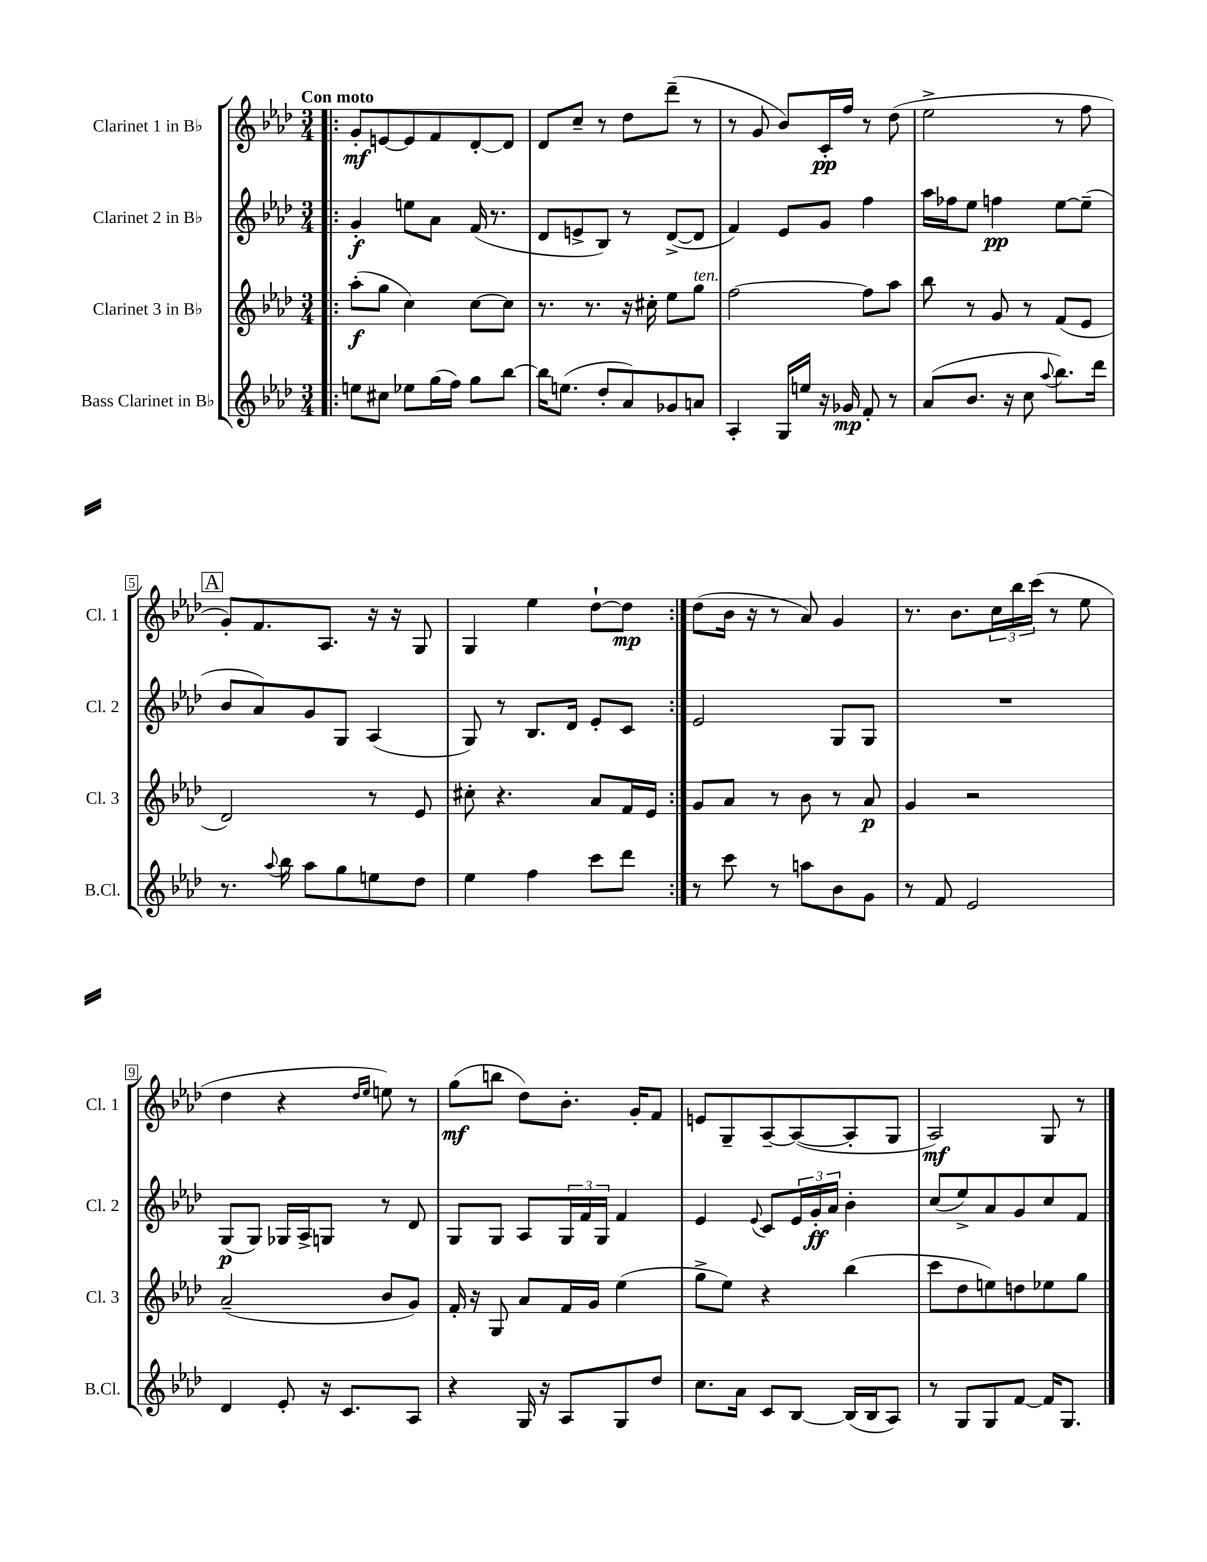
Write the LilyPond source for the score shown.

<<
\new StaffGroup <<
\new Staff = "s0" \with { instrumentName = "Clarinet 1 in Bb" shortInstrumentName = "Cl. 1" } {
    \clef treble \key aes \major \numericTimeSignature \time 3/4 \tempo "Con moto"
    \repeat volta 2 { \bar ".|:" g'8-.\mf e'8~ e'8 f'8 des'8~-. des'8 |
    des'8 c''8-- r8 des''8 des'''8--( r8 |
    r8 g'8 bes'8) c'16-.\pp f''16 r8 des''8( |
    ees''2-> r8 f''8 |
    \mark \markup { \box "A" } g'8-.) f'8. aes8. r16 r16 g8 |
    g4 ees''4 des''8~-! des''8\mp | }
    des''8( bes'16 r16 r8 aes'8) g'4 |
    r8. bes'8. \tuplet 3/2 { c''16 bes''16 c'''16( } r8 ees''8 |
    des''4 r4 \grace { des''16 ees''16 } e''8) r8 |
    g''8\mf( b''8 des''8) bes'8.-. g'16-. f'8 |
    e'8 g8-- aes8~-- aes8~( aes8-. g8 |
    aes2\mf) g8 r8 \bar "|." |
}
\new Staff = "s1" \with { instrumentName = "Clarinet 2 in Bb" shortInstrumentName = "Cl. 2" } {
    \clef treble \key aes \major \numericTimeSignature \time 3/4
    \repeat volta 2 { \bar ".|:" g'4-.\f e''8 aes'8 f'16( r8. |
    des'8 e'8-> bes8) r8 des'8~->( des'8 |
    f'4) ees'8 g'8 f''4 |
    aes''16 fes''16 ees''8 f''4\pp ees''8~ ees''8--( |
    \mark \markup { \box "A" } bes'8 aes'8) g'8 g8 aes4( |
    g8) r8 bes8. des'16 ees'8-. c'8 | }
    ees'2 g8 g8 |
    R2. |
    g8\p( g8) ges16 aes16-> g8 r8 des'8 |
    g8 g8 aes8 \tuplet 3/2 { g16 f'16 g16 } f'4 |
    ees'4 \appoggiatura { ees'8 } c'8 \tuplet 3/2 { ees'16 g'16-.\ff aes'16 } bes'4-. |
    c''8( ees''8->) aes'8 g'8 c''8 f'8 \bar "|." |
}
\new Staff = "s2" \with { instrumentName = "Clarinet 3 in Bb" shortInstrumentName = "Cl. 3" } {
    \clef treble \key aes \major \numericTimeSignature \time 3/4
    \repeat volta 2 { \bar ".|:" aes''8-.\f( g''8 c''4) c''8~ c''8 |
    r8. r8. r16 cis''16-. ees''8 g''8^\markup { \italic "ten." } |
    f''2~ f''8 aes''8 |
    bes''8 r8 g'8 r8 f'8( ees'8 |
    \mark \markup { \box "A" } des'2) r8 ees'8 |
    cis''8-. r4. aes'8 f'16 ees'16 | }
    g'8 aes'8 r8 bes'8 r8 aes'8\p |
    g'4 r2 |
    aes'2--( bes'8 g'8) |
    f'16-. r16 g8 aes'8 f'16 g'16 ees''4( |
    g''8-> ees''8) r4 bes''4( |
    c'''8 des''8 e''8) d''8 ees''8 g''8 \bar "|." |
}
\new Staff = "s3" \with { instrumentName = "Bass Clarinet in Bb" shortInstrumentName = "B.Cl." } {
    \clef treble \key aes \major \numericTimeSignature \time 3/4
    \repeat volta 2 { \bar ".|:" e''8 cis''8 ees''8 g''16( f''16) g''8 bes''8~ |
    bes''16 e''8.( des''8-. aes'8) ges'8 a'8 |
    aes4-. g16 e''16 r16 ges'16\mp f'8-. r8 |
    aes'8( bes'8. r16 c''8 \appoggiatura { aes''8 } bes''8.) des'''16 |
    \mark \markup { \box "A" } r8. \appoggiatura { aes''8 } bes''16 aes''8 g''8 e''8 des''8 |
    ees''4 f''4 c'''8 des'''8 | }
    r8 c'''8 r8 a''8 bes'8 g'8 |
    r8 f'8 ees'2 |
    des'4 ees'8-. r16 c'8. aes8 |
    r4 g16 r16 aes8 g8 des''8 |
    c''8. aes'16 c'8 bes8~ bes16( bes16 aes8) |
    r8 g8 g8 f'8~ f'16 g8. \bar "|." |
}
>>
>>
\layout { \context { \Score \override BarNumber.stencil = #(make-stencil-boxer 0.1 0.3 ly:text-interface::print) } }
